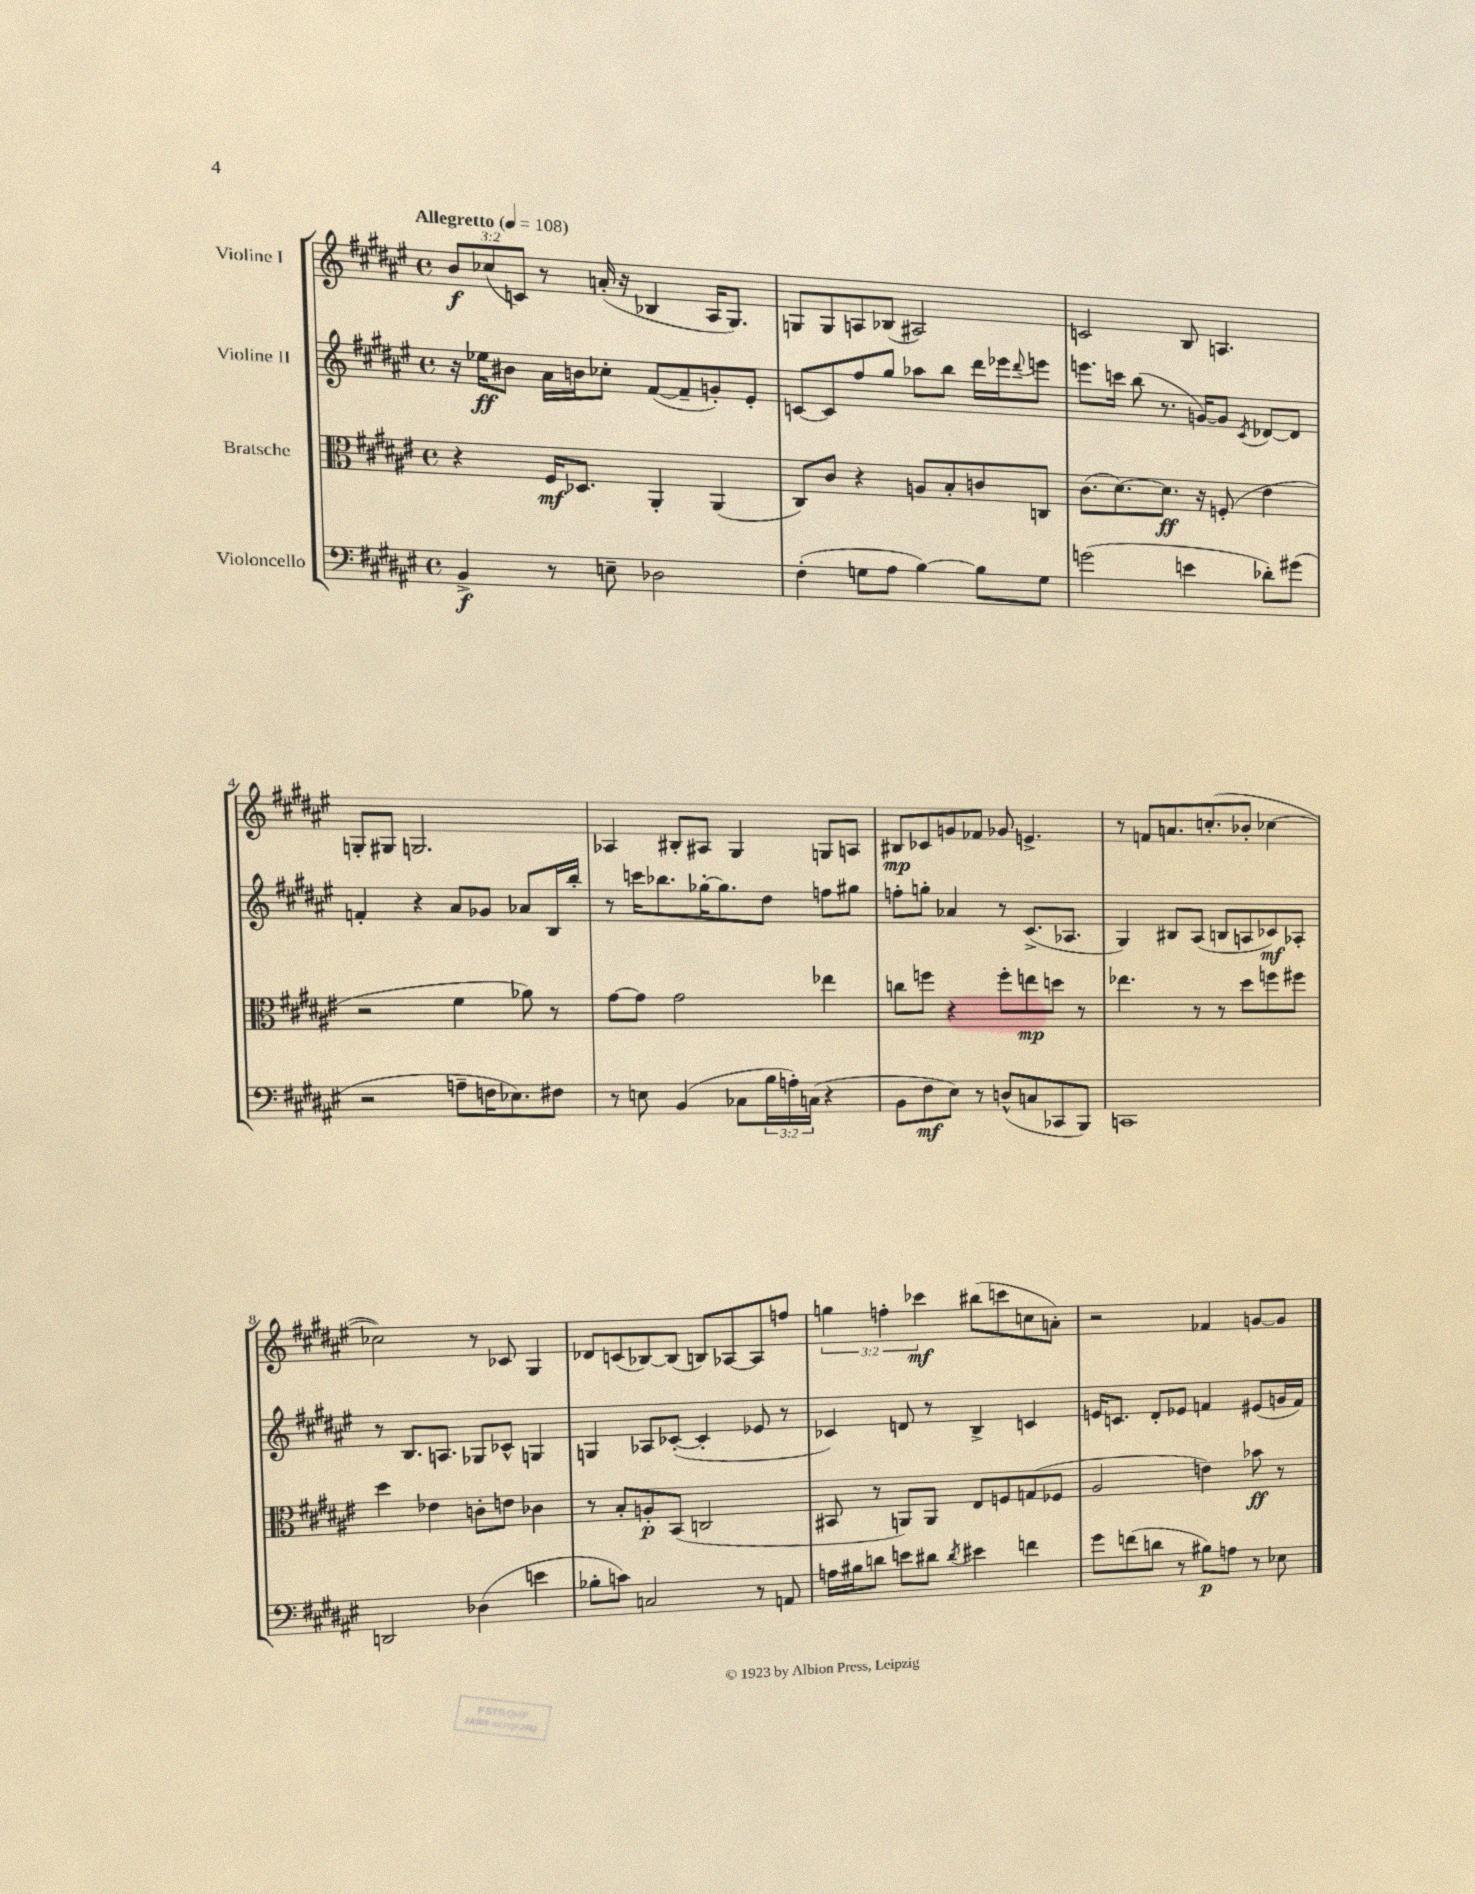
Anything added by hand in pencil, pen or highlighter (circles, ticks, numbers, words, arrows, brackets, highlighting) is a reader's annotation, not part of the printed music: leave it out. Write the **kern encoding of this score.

**kern	**dynam	**kern	**dynam	**kern	**dynam	**kern	**dynam
*part4	*part4	*part3	*part3	*part2	*part2	*part1	*part1
*staff4	*staff4	*staff3	*staff3	*staff2	*staff2	*staff1	*staff1
*I"Violoncello	*	*I"Bratsche	*	*I"Violine II	*	*I"Violine I	*
*clefF4	*	*clefC3	*	*clefG2	*	*clefG2	*
*k[f#c#g#d#a#e#]	*	*k[f#c#g#d#a#e#]	*	*k[f#c#g#d#a#e#]	*	*k[f#c#g#d#a#e#]	*
*M4/4	*	*M4/4	*	*M4/4	*	*M4/4	*
*met(c)	*	*met(c)	*	*met(c)	*	*met(c)	*
*MM108	*	*MM108	*	*MM108	*	*MM108	*
=1	=1	=1	=1	=1	=1	=1	=1
!	!	!	!	!	!	!LO:TX:a:B:t=Allegretto	!
4BB^/	f	4r	.	16r	.	12b/L	f
.	.	.	.	16ee-X\KL	ff	.	.
.	.	.	.	.	.	(12cc-X/	.
.	.	.	.	8b#X\J	.	.	.
.	.	.	.	.	.	12cn/J)	.
8r	.	16F#/KL	mf	16a#\LL	.	8r	.
.	.	8.D-X/J	.	16bn\J	.	.	.
8En~\	.	.	.	8cc-X'\J	.	(16an'/	.
.	.	.	.	.	.	16r	.
2D-X\	.	4AA#'/	.	([8f#/L	.	4B-X/	.
.	.	.	.	8f#~/]	.	.	.
.	.	(4AA#/	.	8gn'/)	.	16A#/KL	.
.	.	.	.	.	.	8.G#/J)	.
.	.	.	.	8e#'/J	.	.	.
=2	=2	=2	=2	=2	=2	=2	=2
(4F#'\	.	8C#/L)	.	[8cn/L	.	8Gn/L	.
.	.	8c#/J	.	8c/]	.	8G/	.
8Gn\L	.	4r	.	8ff#/	.	8An/	.
8A#\J	.	.	.	8gg#/J	.	(8B-X/J	.
[4B\)	.	8An/L	.	8aa-X\L	.	2A#X/)	.
.	.	8B'/	.	8bb\J	.	.	.
8B\L]	.	8cn/	.	16ddd#\LL	.	.	.
.	.	.	.	16eee-X\J	.	.	.
.	.	.	.	8qqddd#/	.	.	.
8G\J	.	8Cn/J	.	8eeen\J	.	.	.
=3	=3	=3	=3	=3	=3	=3	=3
(2gn\	.	(8.c#\L	.	8.eeen\L	.	2cn/	.
.	.	[8.d#\)	.	16cccn\Jk	.	.	.
.	.	.	.	(8bb\	.	.	.
.	.	8.d#\J]	ff	8.r	.	.	.
4en\	.	.	.	.	.	8B/	.
.	.	16r	.	[16gn/KL)	.	.	.
.	.	(8Fn'/	.	8g/J]	.	4.An/	.
.	.	.	.	8qc#/	.	.	.
8d-X'\L)	.	4e#\	.	[8d-X/L	.	.	.
(8g#X\J	.	.	.	8d-/J]	.	.	.
!!LO:LB:g=z
=4	=4	=4	=4	=4	=4	=4	=4
2r	.	2r	.	4fn'/	.	8Gn'/L	.
.	.	.	.	.	.	8G#X/J	.
.	.	.	.	4r	.	2.Gn/	.
8An~\L	.	4f#\	.	8a#/L	.	.	.
16Fn\K	.	.	.	8g-X/J	.	.	.
8.E-X\)	.	.	.	.	.	.	.
.	.	8a-X\)	.	8a-X/L	.	.	.
8F#X\J	.	8r	.	16B/L	.	.	.
.	.	.	.	16bb'/JJ	.	.	.
=5	=5	=5	=5	=5	=5	=5	=5
8r	.	[8g#\L	.	8r	.	4A-X/	.
8En\	.	8g#\J]	.	16cccn\KL	.	.	.
.	.	.	.	8.bb-X\	.	.	.
(4BB/	.	2g#\	.	.	.	8B#X'/L	.
.	.	.	.	[16gg-X'\K	.	8A#X/J	.
.	.	.	.	8.gg-\]	.	.	.
8C-X\L	.	.	.	.	.	4G#/	.
24B\L	.	.	.	8dd#\J	.	.	.
24An'\)	.	.	.	.	.	.	.
(24Cn\JJ	.	.	.	.	.	.	.
4r	.	4ee-X\	.	8ffn\L	.	8Gn/L	.
.	.	.	.	8gg#X\J	.	8An/J	.
=6	=6	=6	=6	=6	=6	=6	=6
8BB\L	.	8ccn\L	.	8ffn'\L	.	8B#X/L	mp
8F#\	mf	8ffn\J	.	8ggn'\J	.	8c-X/	.
8E#\J)	.	4r	.	4a-X/	.	8gn/	.
8r	.	.	.	.	.	8f-X/J	.
(8Dn^^/L	.	8ff'\L	.	8r	.	8g-X/	.
8Cn/	.	8een\	mp	(8.c#^/L	.	4.en^/	.
8CC-X/	.	8ddn\J	.	.	.	.	.
.	.	.	.	8.A-X/J	.	.	.
8BBB/J)	.	8r	.	.	.	.	.
=7	=7	=7	=7	=7	=7	=7	=7
1CCn	.	4.ee-X\	.	4G#/)	.	8r	.
.	.	.	.	.	.	8fn/L	.
.	.	.	.	8B#X/L	.	8.an/	.
.	.	8r	.	(8A#/J	.	.	.
.	.	.	.	.	.	(8.ccn'/	.
.	.	8r	.	8Bn/L	.	.	.
.	.	8dd#\L	.	8An/	.	8b-X'/J	.
.	.	8ffn\	.	8c-X/)	mf	[4cc-X\	.
.	.	8ff#X\J	.	8A-X'/J	.	.	.
!!LO:LB:g=z
=8	=8	=8	=8	=8	=8	=8	=8
2DDn/	.	4dd#\	.	8r	.	2cc-X\])	.
.	.	.	.	8.B/L	.	.	.
.	.	4e-X\	.	.	.	.	.
.	.	.	.	8.An/J	.	.	.
(4D-X\	.	8cn'\L	.	8G-X/L	.	8r	.
.	.	8en\J	.	8c-X^^/J	.	8c-X/	.
4en\	.	4c-X\	.	4Gn/	.	4G#/	.
=9	=9	=9	=9	=9	=9	=9	=9
8B-X'\L	.	8r	.	4Gn/	.	8d-X/L	.
8cn\J)	.	8B'/L	.	.	.	(8cn/	.
2Cn/	.	8An'/	p	8A-X/L	.	[8B-X/)	.
.	.	(8BB/J	.	([8c-X'/J	.	(8B-/J]	.
.	.	2Cn/	.	4c-'/]	.	8Bn/L)	.
.	.	.	.	.	.	[8A-X/	.
8r	.	.	.	8e-X/	.	8A-/]	.
8AAn/	.	.	.	8r	.	8ffn/J	.
=10	=10	=10	=10	=10	=10	=10	=10
16An\LL	.	8BB#X/	.	4c-X/)	.	6ggn\	.
16B#X\J	.	.	.	.	.	.	.
8dn\J	.	8r	.	.	.	.	.
.	.	.	.	.	.	6ffn'\	.
8en\L	.	8AAn/L)	.	8dn/	.	.	.
.	.	.	.	.	.	6ccc-X\	mf
8d#X\J	.	8AA/J	.	8r	.	.	.
8qd#/	.	.	.	.	.	.	.
4e#X\	.	8E#/L	.	4B^/	.	(8bb#X\L	.
.	.	8Fn/	.	.	.	8cccn\	.
4fn\	.	(8Gn/	.	4cn/	.	8ccn\	.
.	.	8F-X/J	.	.	.	8an'\J)	.
=11	=11	=11	=11	=11	=11	=11	=11
8g#\L	.	2A#/	.	16en/KL	.	2r	.
.	.	.	.	8.cn/J	.	.	.
(8fn\	.	.	.	.	.	.	.
8dn\J	.	.	.	8d#'/L	.	.	.
8r	.	.	.	8e-X/J	.	.	.
8B#X\L)	p	4en\)	.	4fn/	.	4f-X/	.
8An\J	.	.	.	.	.	.	.
8r	.	8b-X\	ff	(8e#X/L	.	[8gn/L	.
8E-X\	.	8r	.	16gn/L	.	8g/J]	.
.	.	.	.	16f/JJ)	.	.	.
==	==	==	==	==	==	==	==
*-	*-	*-	*-	*-	*-	*-	*-
